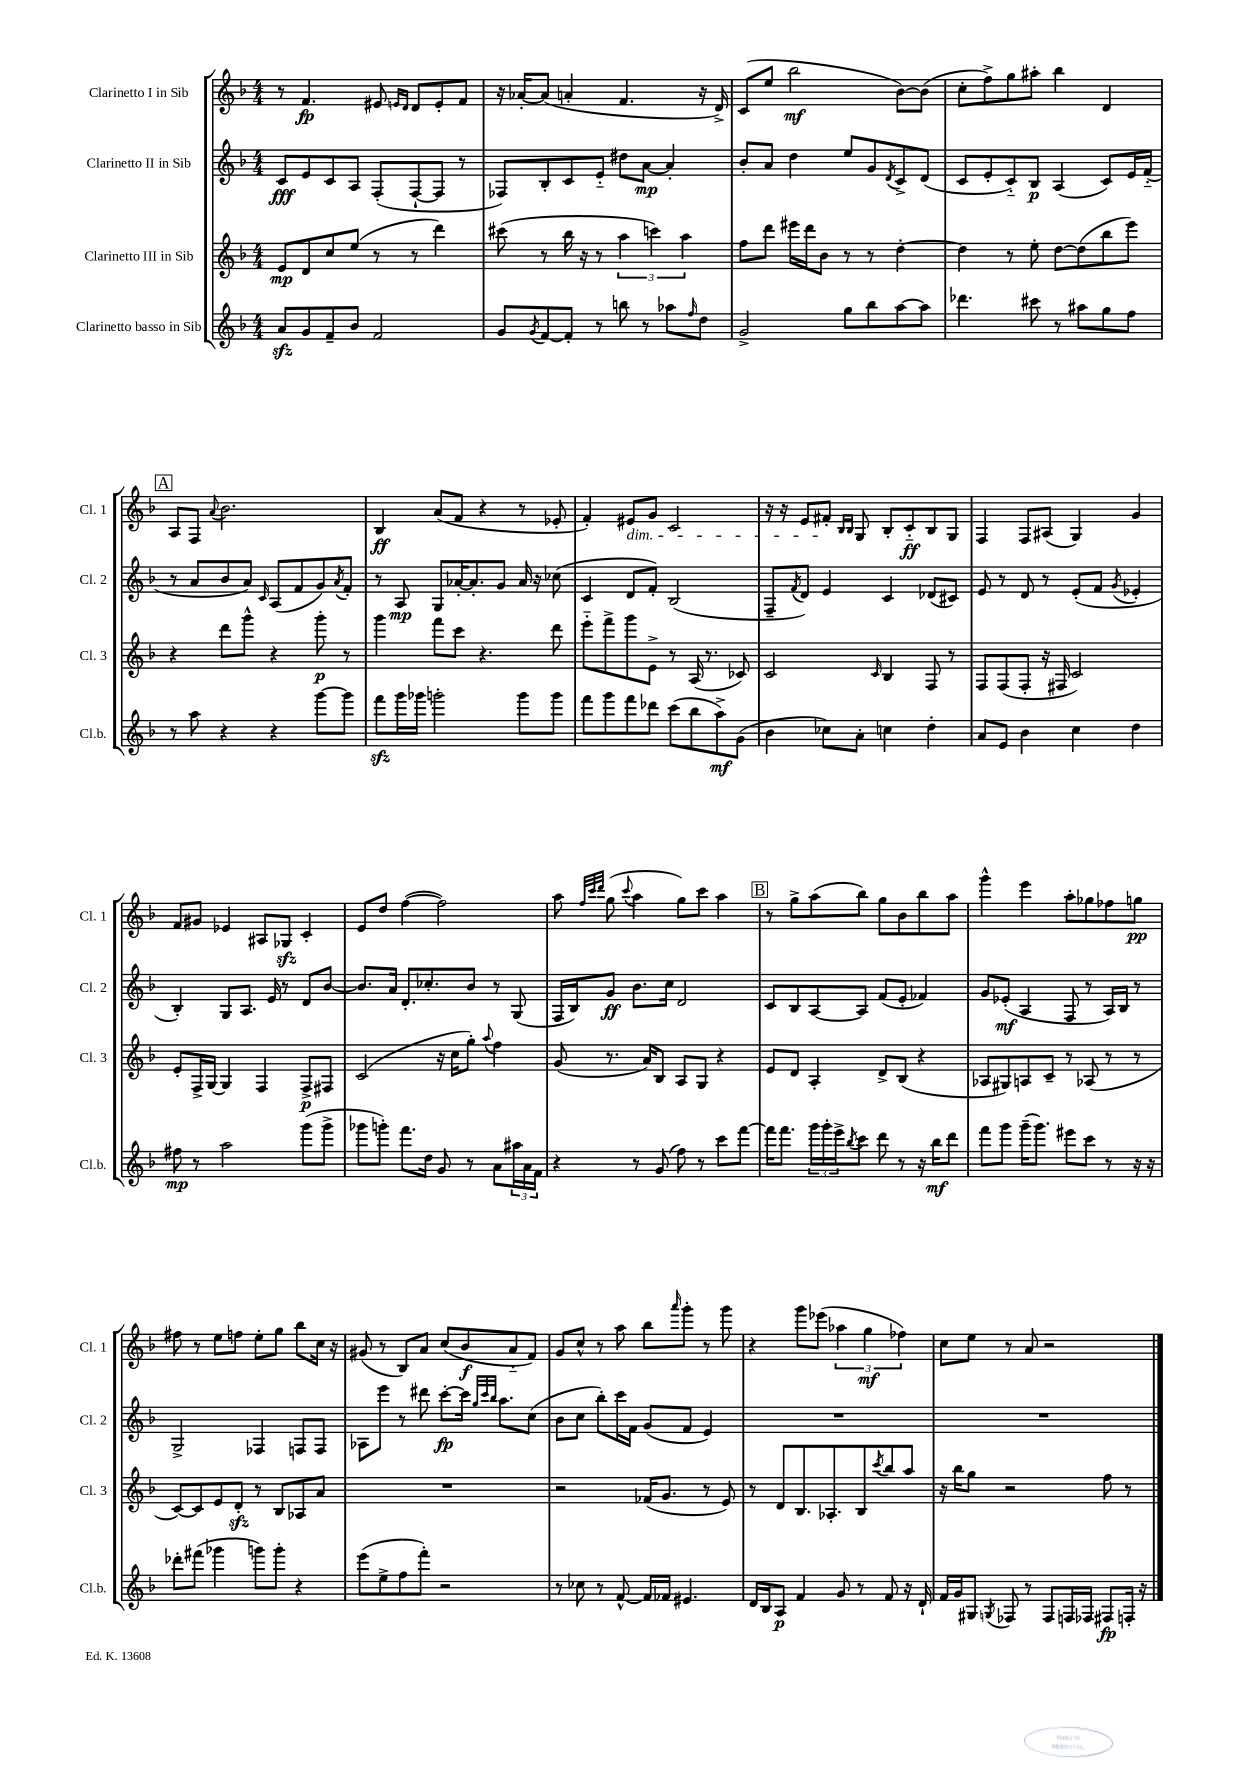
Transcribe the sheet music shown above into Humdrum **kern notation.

**kern	**dynam	**kern	**dynam	**kern	**dynam	**kern	**dynam
*part4	*part4	*part3	*part3	*part2	*part2	*part1	*part1
*staff4	*staff4	*staff3	*staff3	*staff2	*staff2	*staff1	*staff1
*I"Clarinetto basso in Sib	*	*I"Clarinetto III in Sib	*	*I"Clarinetto II in Sib	*	*I"Clarinetto I in Sib	*
*I'Cl.b.	*	*I'Cl. 3	*	*I'Cl. 2	*	*I'Cl. 1	*
*clefG2	*	*clefG2	*	*clefG2	*	*clefG2	*
*k[b-]	*	*k[b-]	*	*k[b-]	*	*k[b-]	*
*M4/4	*	*M4/4	*	*M4/4	*	*M4/4	*
=1	=1	=1	=1	=1	=1	=1	=1
8azz/L	.	8e/L	mp	8c/L	fff	8r	.
8g/	.	8d/	.	8e/	.	4.f/	fp
8f~/	.	8cc/	.	8c/	.	.	.
8b-/J	.	(8ee/J	.	8A/J	.	.	.
2f/	.	8r	.	(8F'/L	.	8e#X/	.
.	.	.	.	.	.	16qqen/LL	.
.	.	.	.	.	.	16qqd/JJ	.
.	.	8r	.	[8F`/	.	8d/L	.
.	.	4ddd\)	.	8F/J]	.	8e'/	.
.	.	.	.	8r	.	8f/J	.
=2	=2	=2	=2	=2	=2	=2	=2
8g/L	.	(8ccc#X\	.	8F-X/L)	.	16r	.
.	.	.	.	.	.	[16a-X'/KL	.
8qg/	.	.	.	.	.	.	.
[8f/	.	8r	.	8B-'/	.	(8a-/J]	.
8f'/J]	.	16bb-\	.	8c/	.	4an'/	.
.	.	16r	.	.	.	.	.
8r	.	8r	.	8e/J	.	.	.
8bbn\	.	6aa\	.	8dd#X\L	.	4.f/	.
8r	.	.	.	[8a\J	mp	.	.
.	.	6cccn\)	.	.	.	.	.
8aa-X\L	.	.	.	4a'/]	.	.	.
.	.	6aa\	.	.	.	.	.
16qqff/	.	.	.	.	.	.	.
8dd\J	.	.	.	.	.	16r	.
.	.	.	.	.	.	16d^/)	.
=3	=3	=3	=3	=3	=3	=3	=3
2g^/	.	8ff\L	.	8b-'/L	.	(8c/L	.
.	.	8ddd\J	.	8a/J	.	8ee/J	.
.	.	16eee#X\LL	.	4dd\	.	2bb-\	mf
.	.	16ddd\J	.	.	.	.	.
.	.	8b-\J	.	.	.	.	.
8gg\L	.	8r	.	8ee/L	.	.	.
8bb-\	.	8r	.	8g/	.	.	.
.	.	.	.	8qd/	.	.	.
[8aa\	.	[4dd'\	.	8c^/	.	[8b-\L)	.
8aa\J]	.	.	.	(8d/J	.	(8b-\J]	.
=4	=4	=4	=4	=4	=4	=4	=4
4.ddd-X\	.	4dd\]	.	8c/L	.	8cc'\L	.
.	.	.	.	8e'/	.	8ff^\)	.
.	.	8r	.	8c/)	.	8gg\	.
8ccc#X\	.	8ee'\	.	8B-/J	p	8aa#X'\J	.
8r	.	[8dd\L	.	(4A/	.	4bb-\	.
8aa#X\L	.	(8dd\]	.	.	.	.	.
8gg\	.	8bb-\	.	8c/L)	.	4d/	.
8ff\J	.	8eee\J)	.	16e/L	.	.	.
.	.	.	.	(16f/JJ	.	.	.
!!LO:LB:g=z
!!LO:REH:place=s1:t=A
=5	=5	=5	=5	=5	=5	=5	=5
8r	.	4r	.	8r	.	8A/L	.
8aa\	.	.	.	8a/L	.	8F/J	.
.	.	.	.	.	.	8qqa/	.
4r	.	8ddd\L	.	8b-/	.	2.b-\	.
.	.	8ggg^^\J	.	8a/J)	.	.	.
.	.	.	.	16qqc/	.	.	.
4r	.	4r	.	(8A/L	.	.	.
.	.	.	.	8f/	.	.	.
[8ggg\L	.	8ggg'\	p	8g/)	.	.	.
.	.	.	.	8qa/	.	.	.
8ggg\J]	.	8r	.	8f'/J	.	.	.
=6	=6	=6	=6	=6	=6	=6	=6
8fffzz\L	.	4ggg\	.	8r	.	4B-/	ff
16ggg\L	.	.	.	8A/	mp	.	.
16ggg-X\JJ	.	.	.	.	.	.	.
2gggn'\	.	8fff\L	.	8G/L	.	(8a/L	.
.	.	8ccc\J	.	[16a-X'/K	.	8f/J	.
.	.	.	.	8.a-'/]	.	.	.
.	.	4.r	.	.	.	4r	.
.	.	.	.	8g/J	.	.	.
8ggg\L	.	.	.	16a-/	.	8r	.
.	.	.	.	16r	.	.	.
8ggg\J	.	8ddd\	.	(8cc-X\	.	8e-X'/	.
=7	=7	=7	=7	=7	=7	=7	=7
8fff\L	.	8eee\L	.	4c/	.	4f'/)	.
8ggg\	.	8fff^\	.	.	.	.	.
!	!	!	!	!	!	!LO:TX:b:i:t=dim.	!
8fff\	.	8ggg\	.	8d/L	.	8e#X/L	.
8ddd-X\J	.	8e^\J	.	8f'/J)	.	8g/J	.
(8ccc\L	.	8r	.	(2B-/	.	2c/	.
8bb-\	.	(16A/	.	.	.	.	.
.	.	8.r	.	.	.	.	.
8aa^\)	mf	.	.	.	.	.	.
(8g\J	.	8c-X/)	.	.	.	.	.
=8	=8	=8	=8	=8	=8	=8	=8
4b-\	.	2c/	.	8F~/L	.	16r	.
.	.	.	.	.	.	16r	.
.	.	.	.	8qf/	.	.	.
.	.	.	.	8d/J)	.	8e/L	.
8cc-X\L)	.	.	.	4e/	.	8f#X'/J	.
.	.	.	.	.	.	16qqB-/LL	.
.	.	.	.	.	.	16qqB-/JJ	.
8a'\J	.	.	.	.	.	8G/	.
.	.	16qqc/	.	.	.	.	.
4ccn\	.	4B-/	.	4c/	.	8B-'/L	.
.	.	.	.	.	.	8c/	ff
4dd'\	.	8F/	.	(8d-X/L	.	8B-/	.
.	.	8r	.	8c#X/J)	.	8G/J	.
=9	=9	=9	=9	=9	=9	=9	=9
8a/L	.	8F/L	.	8e/	.	4F/	.
8e/J	.	(8F/	.	8r	.	.	.
4b-\	.	8F'/J	.	8d/	.	8F/L	.
.	.	16r	.	8r	.	(8A#X/J	.
.	.	16F#X/	.	.	.	.	.
4cc\	.	2c/)	.	(8e'/L	.	4G/)	.
.	.	.	.	8f/J	.	.	.
.	.	.	.	8qg/	.	.	.
4dd\	.	.	.	4e-X'/	.	4g/	.
!!LO:LB:g=z
=10	=10	=10	=10	=10	=10	=10	=10
8ff#X\	mp	8e'/L	.	4B-'/)	.	8f/L	.
8r	.	16F^/L	.	.	.	8g#X/J	.
.	.	[16G/JJ	.	.	.	.	.
2aa\	.	4G/]	.	8G/L	.	4e-X/	.
.	.	.	.	8.A/J	.	.	.
.	.	4F/	.	.	.	8A#X/L	.
.	.	.	.	16e/	.	.	.
.	.	.	.	8r	.	8G-Xzz/J	.
(8ggg\L	.	8F^/L	p	8d/L	.	4c'/	.
8ggg^\J	.	8F#X/J	.	[8b-/J	.	.	.
=11	=11	=11	=11	=11	=11	=11	=11
8ggg-X\L	.	(2c/	.	8.b-/L]	.	8e/L	.
8gggn'\J)	.	.	.	.	.	8dd/J	.
.	.	.	.	16a/Jk	.	.	.
8.fff\L	.	.	.	8.d'/L	.	([4ff\	.
16dd\Jk	.	.	.	8.cc-X'/	.	.	.
8g/	.	16r	.	.	.	2ff\])	.
.	.	16cc\KL	.	.	.	.	.
8r	.	8gg'\J)	.	8b-/J	.	.	.
.	.	8qqaa/	.	.	.	.	.
8a\L	.	4ff\	.	8r	.	.	.
24aa#X\L	.	.	.	(8G/	.	.	.
24a\	.	.	.	.	.	.	.
24f\JJ	.	.	.	.	.	.	.
=12	=12	=12	=12	=12	=12	=12	=12
4r	.	(8g/	.	16F/LL	.	8aa\	.
.	.	.	.	16B-/J)	.	.	.
.	.	.	.	.	.	32qqff/LLL	.
.	.	.	.	.	.	32qqccc/	.
.	.	.	.	.	.	32qqddd/JJJ	.
.	.	8.r	.	8g/J	ff	(8gg\	.
.	.	.	.	.	.	8qqccc/	.
8r	.	.	.	8.b-\L	.	4aa\	.
.	.	16a/KL)	.	.	.	.	.
(8g/	.	8B-/J	.	.	.	.	.
.	.	.	.	16cc\Jk	.	.	.
8ff\)	.	8A/L	.	2d/	.	8gg\L)	.
8r	.	8G/J	.	.	.	8ccc\J	.
8ccc\L	.	4r	.	.	.	4aa\	.
[8fff\J	.	.	.	.	.	.	.
!!LO:REH:place=s1:t=B
=13	=13	=13	=13	=13	=13	=13	=13
16fff\KL]	.	8e/L	.	8c/L	.	8r	.
8.fff\J	.	.	.	.	.	.	.
.	.	8d/J	.	8B-/	.	8gg^\L	.
24ggg\LL	.	4A'/	.	[8A/	.	(8aa\	.
24ggg'\	.	.	.	.	.	.	.
24eee^\J	.	.	.	.	.	.	.
8qbb-/	.	.	.	.	.	.	.
8ccc\J	.	.	.	8A/J]	.	8bb-\J)	.
8ddd\	.	8d^/L	.	(8f/L	.	8gg\L	.
8r	.	(8B-/J	.	8e'/J	.	8b-\	.
16r	.	4r	.	4f-X/)	.	8bb-\	.
16bb-\KL	mf	.	.	.	.	.	.
8ddd\J	.	.	.	.	.	8aa\J	.
=14	=14	=14	=14	=14	=14	=14	=14
8fff\L	.	8A-X/L	.	8g/L	.	4ggg^^\	.
8ggg\J	.	8G#X/)	.	(8e-X'/J	mf	.	.
(16ggg~\KL	.	8An/	.	4A/	.	4eee\	.
8.ggg\J)	.	.	.	.	.	.	.
.	.	8c~/J	.	.	.	.	.
8eee#X\L	.	8r	.	8F/	.	8aa'\L	.
8ccc\J	.	(8A-X/	.	8r	.	8gg-X\	.
8r	.	8r	.	16A/LL)	.	8ff-X\	.
.	.	.	.	16B-/JJ	.	.	.
16r	.	8r	.	8r	.	8ggn\J	pp
16r	.	.	.	.	.	.	.
!!LO:LB:g=z
=15	=15	=15	=15	=15	=15	=15	=15
8ddd-X'\L	.	[8c/L)	.	2G^/	.	8ff#X\	.
(8fff#X\J	.	8c/]	.	.	.	8r	.
4ggg-X\	.	8e/	.	.	.	8ee\L	.
.	.	8dzz'/J	.	.	.	8ffn\J	.
8gggn\L)	.	8r	.	4F-X/	.	8ee'\L	.
8ggg'\J	.	8B-/L	.	.	.	8gg\J	.
4r	.	8A-X/	.	8Fn/L	.	8bb-\L	.
.	.	8a/J	.	8F/J	.	16cc\Jk	.
.	.	.	.	.	.	16r	.
=16	=16	=16	=16	=16	=16	=16	=16
(8eee\L	.	1r	.	8A-X\L	.	(8g#X/	.
8ee^\	.	.	.	8eee\J	.	8r	.
8ff\	.	.	.	8r	.	8B-/L)	.
8fff'\J)	.	.	.	8ddd#X\	.	8a/J	.
2r	.	.	.	[8ccc'\L	fp	(8cc/L	.
.	.	.	.	16ccc\Jk]	.	8b-/	f
.	.	.	.	32qqgg/LLL	.	.	.
.	.	.	.	32qqccc/	.	.	.
.	.	.	.	32qqbb-/JJJ	.	.	.
.	.	.	.	8.aa\L	.	.	.
.	.	.	.	.	.	8a/	.
.	.	.	.	(8cc\J	.	8f/J)	.
=17	=17	=17	=17	=17	=17	=17	=17
8r	.	2r	.	8b-\L	.	8g/L	.
8cc-X\	.	.	.	8cc\J	.	8cc^^/J	.
8r	.	.	.	8bb-'\L)	.	8r	.
[8f^^/	.	.	.	16ccc\L	.	8aa\	.
.	.	.	.	16f\JJ	.	.	.
16f/LL]	.	(16f-X/KL	.	(8g/L	.	8bb-\L	.
16f-X/JJ	.	8.g/J	.	.	.	.	.
.	.	.	.	.	.	16qqaaa/	.
4.e#X/	.	.	.	8f/J	.	8ggg'\J	.
.	.	8r	.	4e/)	.	8r	.
.	.	8e/)	.	.	.	8ggg\	.
=18	=18	=18	=18	=18	=18	=18	=18
16d/LL	.	8r	.	1r	.	4r	.
16B-/J	.	.	.	.	.	.	.
8A/J	p	8d/L	.	.	.	.	.
4f/	.	8.B-/	.	.	.	8ggg\L	.
.	.	.	.	.	.	(8eee-X\J	.
.	.	8.A-X'/	.	.	.	.	.
8g/	.	.	.	.	.	6aa-X\	.
8r	.	8B-/	.	.	.	.	.
.	.	.	.	.	.	6gg\	mf
.	.	8qccc/	.	.	.	.	.
8f/	.	8bb-/	.	.	.	.	.
.	.	.	.	.	.	6ff-X\)	.
16r	.	8aa/J	.	.	.	.	.
16d`/	.	.	.	.	.	.	.
=19	=19	=19	=19	=19	=19	=19	=19
16f/LL	.	16r	.	1r	.	8cc\L	.
16g/J	.	16bb-\KL	.	.	.	.	.
8G#X/J	.	8gg\J	.	.	.	8ee\J	.
8qGn/	.	.	.	.	.	.	.
8F-X/	.	2r	.	.	.	8r	.
8r	.	.	.	.	.	8a/	.
8F-/L	.	.	.	.	.	2r	.
16Fn/L	.	.	.	.	.	.	.
16F-X/JJ	.	.	.	.	.	.	.
8F#X/L	fp	8ff\	.	.	.	.	.
16Fn'/Jk	.	8r	.	.	.	.	.
16r	.	.	.	.	.	.	.
==	==	==	==	==	==	==	==
*-	*-	*-	*-	*-	*-	*-	*-
